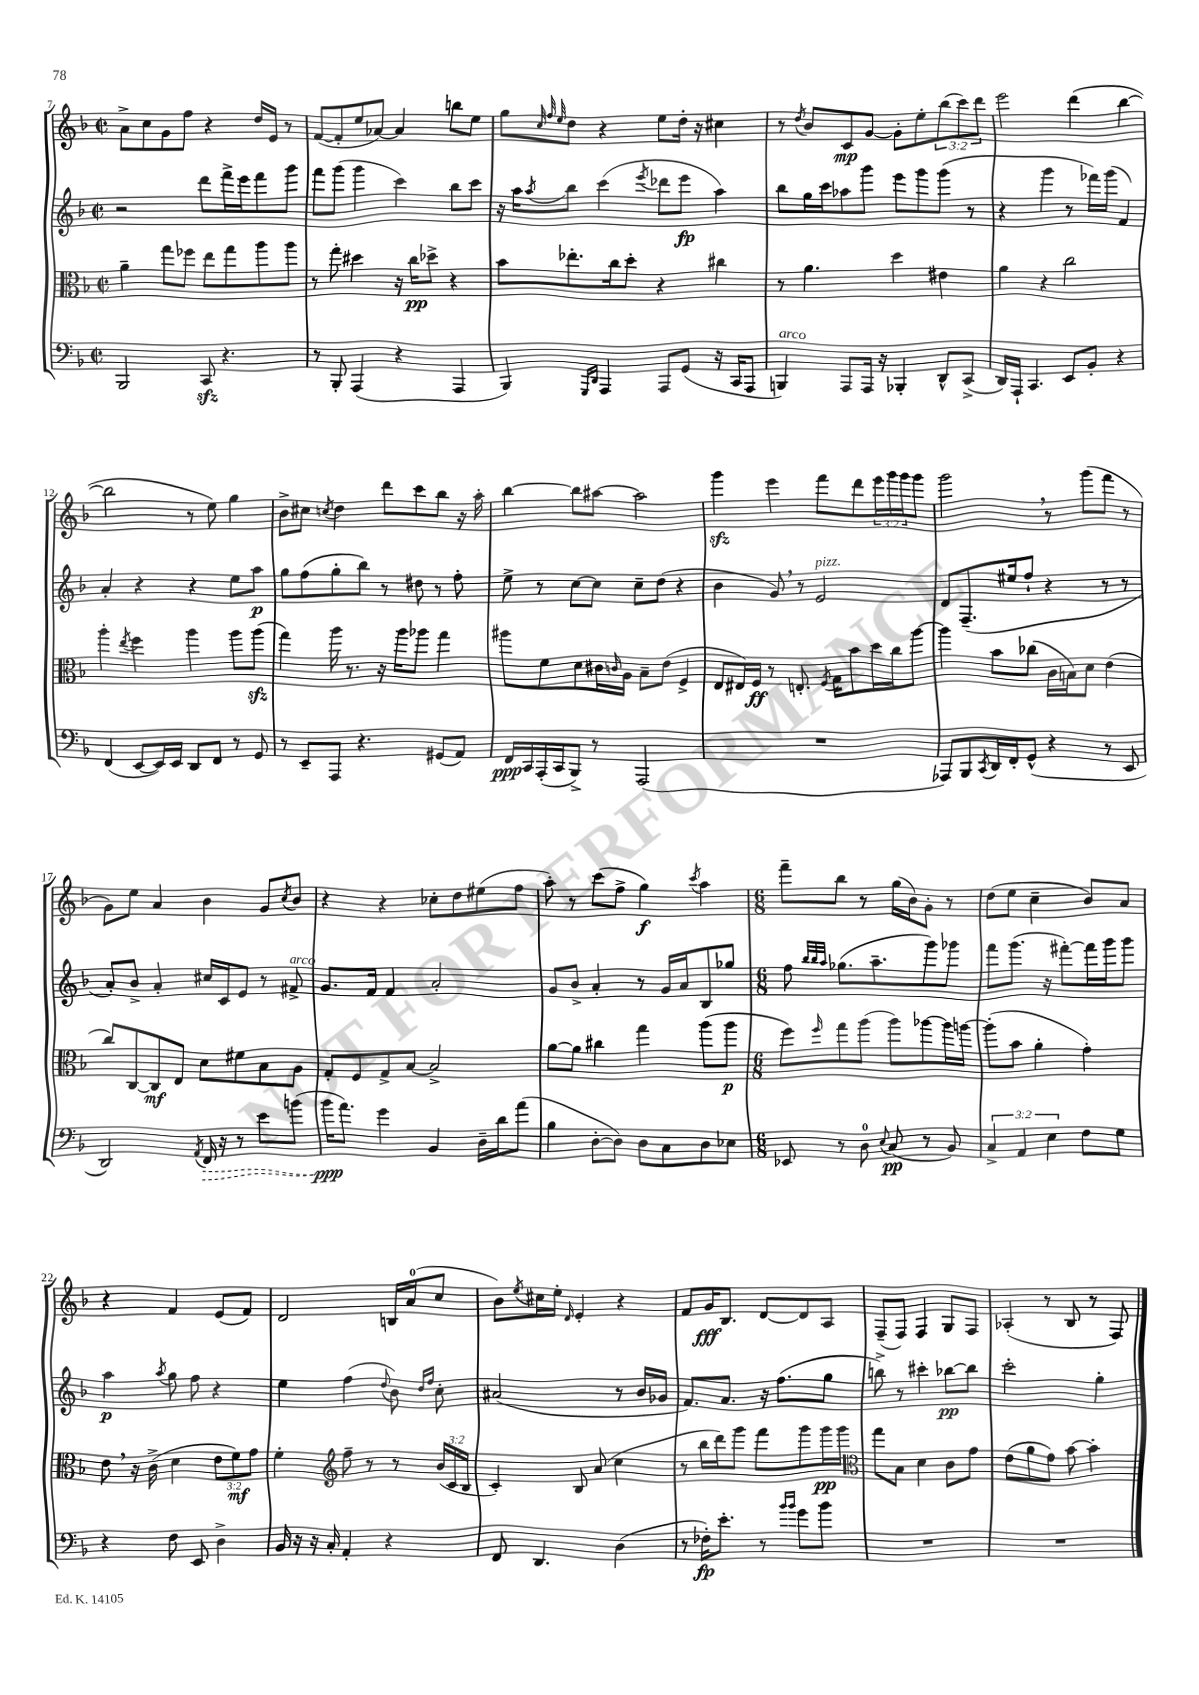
<<
\new StaffGroup <<
\new Staff = "s0" {
    \clef treble \key f \major \defaultTimeSignature \time 2/2 \override Staff.TupletNumber.text = #tuplet-number::calc-fraction-text
    a'8-> c''8 g'8 f''8 r4 d''16 e'16 r8 |
    f'8~( f'8-. e''8 aes'8~) aes'4 b''8 e''8 |
    g''8 \grace { c''32 f''32 e''32 } d''8 r4 e''8 d''16-. r16 cis''4 |
    r8 \acciaccatura { d''8 } bes'8 c'8\mp g'8~ g'8-. e''8-. \tuplet 3/2 { bes''8( c'''8) d'''8 } |
    e'''2 d'''4( bes''4~ |
    bes''2 r8 e''8) g''4 |
    bes'8-> cis''8 \acciaccatura { c''8 } d''4 d'''8 c'''8 bes''8 r16 a''16-. |
    bes''4~ bes''8 ais''8~ ais''2 |
    g'''4\sfz e'''4 f'''8 d'''8 \tuplet 3/2 { e'''16 g'''16 g'''16 } g'''8 |
    g'''2 \breathe r8 g'''8( f'''8 r8 |
    g'8) e''8 a'4 bes'4 g'8 \acciaccatura { c''8 } bes'8 |
    r4 r4 ces''8-. d''8 eis''8( f''8 |
    a''8-.) r8 c'''8( f''8-> g''4\f) \acciaccatura { c'''8 } a''4 |
    \numericTimeSignature \time 6/8 f'''8-- bes''8 r8 g''16( bes'16) g'8-. r8 |
    d''8( e''8 c''4-- bes'8) a'8 |
    r4 f'4 e'8( f'8) |
    d'2 b16 a'16-0( c''8 |
    bes'8) \acciaccatura { e''8 } cis''16 e''16-. \grace { d'16 } e'4-. r4 |
    f'8 g'16\fff bes8. d'8~ d'8 a8 |
    f8--( f8) f4 g8 f8 |
    aes4-.( r8 bes8 r8 f8) \bar "|." |
}
\new Staff = "s1" {
    \clef treble \key f \major \defaultTimeSignature \time 2/2
    r2 d'''8 f'''16-> e'''16 f'''8 g'''8 |
    f'''8 g'''8( g'''4 c'''4) bes''8 c'''8 |
    r16 a''16 \acciaccatura { a''8 } bes''8 c'''4( \acciaccatura { e'''8 } des'''8 e'''8\fp a''4) |
    bes''8 g''16 c'''16 aes''8 g'''8 e'''8 g'''8 g'''8( r8 |
    r4 g'''4 r8 fes'''16) g'''16( f'4) |
    a'4-. r4 r4 e''8 a''8\p |
    g''8 f''8( g''8-. bes''8) r8 dis''8 r8 f''8-. |
    e''8-> r8 c''8~ c''8 c''8-- d''8( r4 |
    bes'4 g'8) \breathe r8 e'2^\markup { \italic "pizz." } |
    d'8 f8.--( eis''16 f''8-! r4 r8 r8 |
    a'8-.) bes'8-> a'4-. cis''16 c'16 e'8 r8 fis'8->^\markup { \italic "arco" } |
    g'8. f'16 f'4 a'2-. |
    g'8 bes'8-> a'4-. r8 g'16 a'16 bes8 ges''8 |
    \numericTimeSignature \time 6/8 f''8 \grace { bes''32 bes''32 a''32 } ges''8.( a''8.-- g'''8) ges'''8 |
    f'''8 g'''8.( r16 fis'''8~-.) fis'''16 g'''16 g'''8 |
    a''4\p \acciaccatura { a''8 } g''8 f''8 r4 |
    e''4 f''4( \appoggiatura { d''8 } bes'8) \grace { d''16 f''16 } c''8-. |
    ais'2( r8 bes'16 ges'16 |
    f'8.) a'8. r16 f''8.( g''8 |
    b''8->) r8 cis'''4-. bes''8~\pp bes''8 |
    c'''2-. g''4-. \bar "|." |
}
\new Staff = "s2" {
    \clef alto \key f \major \defaultTimeSignature \time 2/2 \override Staff.TupletNumber.text = #tuplet-number::calc-fraction-text
    a'4-- g''8 fes''8 e''8 g''8 a''8 a''8 |
    r8 g''8-. dis''4 r16 c''16\pp des''8-> r4 |
    bes'8 ees''8.-. c''16 d''8-. r4 cis''4 |
    r8 a'4. d''4 eis'4 |
    a'4 r4 c''2 |
    a''4-. \acciaccatura { e''8 } f''4 a''4 a''8 a''8\sfz( |
    g''4) a''16 r8. r16 a''16 aes''8 g''4 |
    ais''8 f'8 d'8 cis'16 \grace { c'16 } a16 bes8-- e'8( f4-> |
    e8 eis16) f16\ff r8 e8.-. \acciaccatura { f8 } g16 bes'8 d''16 c''16 a''8~ |
    a''4 bes'8 ces''8( c'16 b16) d'8 e'4( |
    c''8) c8~ c8\mf e8 d'8 fis'8 bes8 a8 |
    g8-. f8 g8-> bes8~ bes2-> |
    a'8~ a'8 cis''4 g''4 a''8( a''8\p |
    \numericTimeSignature \time 6/8 f''8) \grace { f''16 } g''8 a''8( a''8) aes''8~ aes''16 a''16~ |
    a''8-.( bes'8 a'4-. g'4-.) |
    e'8 \breathe r16 c'16->( d'4 \tuplet 3/2 { e'8 f'8\mf) g'8 } |
    f'4-. \clef treble f''8-- r8 r8 \tuplet 3/2 { bes'16( c'16 bes16 } |
    c'4-.) bes8 a'8( c''4 |
    r8 bes''16 d'''16) g'''8 f'''8 g'''8 g'''16\pp g'''16 |
    \clef alto g''8 bes8 d'4 c'8 g'8 |
    e'8( a'8 g'8) bes'8~ bes'4-. \bar "|." |
}
\new Staff = "s3" {
    \clef bass \key f \major \defaultTimeSignature \time 2/2 \override Staff.TupletNumber.text = #tuplet-number::calc-fraction-text
    bes,,2 c,8\sfz r4. |
    r8 bes,,8-. a,,4( r4 a,,4 |
    bes,,4) \grace { g,,16 d,16 } a,,4 a,,8 g,8( r16 c,16 a,,8 |
    b,,4^\markup { \italic "arco" }) a,,8 a,,16 r16 bes,,4-. d,8-^ c,8->( |
    d,16) a,,16-! c,4. e,8 bes,8-. r4 |
    f,4( e,8~ e,16) e,16 d,8 f,8 r8 g,8 |
    r8 e,8-- a,,8 r4. gis,8( a,8) |
    f,16\ppp c,16 a,,16-.( c,16 bes,,8->) r8 a,,2( |
    R1 |
    aes,,8) bes,,8 \acciaccatura { c,8 } d,16 f,16-. g,8-^( r4 r8 e,8 |
    d,2) \acciaccatura { a,8 } \once \override Hairpin.style = #'dashed-line f,16\> r16 r8 e'8 b'8( |
    bes'16\ppp\! a'8.) g'4 bes,4 d16-- d'16 a'8( |
    bes4 d8~-. d8) d8 c8 d8 ees8 |
    \numericTimeSignature \time 6/8 ees,8 r8 d8-0 \appoggiatura { e8 } c8\pp( r8 bes,8) |
    \tuplet 3/2 { c4-> a,4 e4 } f8 g8 |
    r4 f8 e,8 d4-> |
    bes,16 r16 r16 c16-. a,4-. r4 |
    f,8 d,4. d4( |
    r8 fes16-.\fp) e'8.-. r8 \grace { bes'16 bes'16 } g'8 bes'8 |
    R2. |
    R2. \bar "|." |
}
>>
>>
\layout { \context { \Score currentBarNumber = #7 } }
